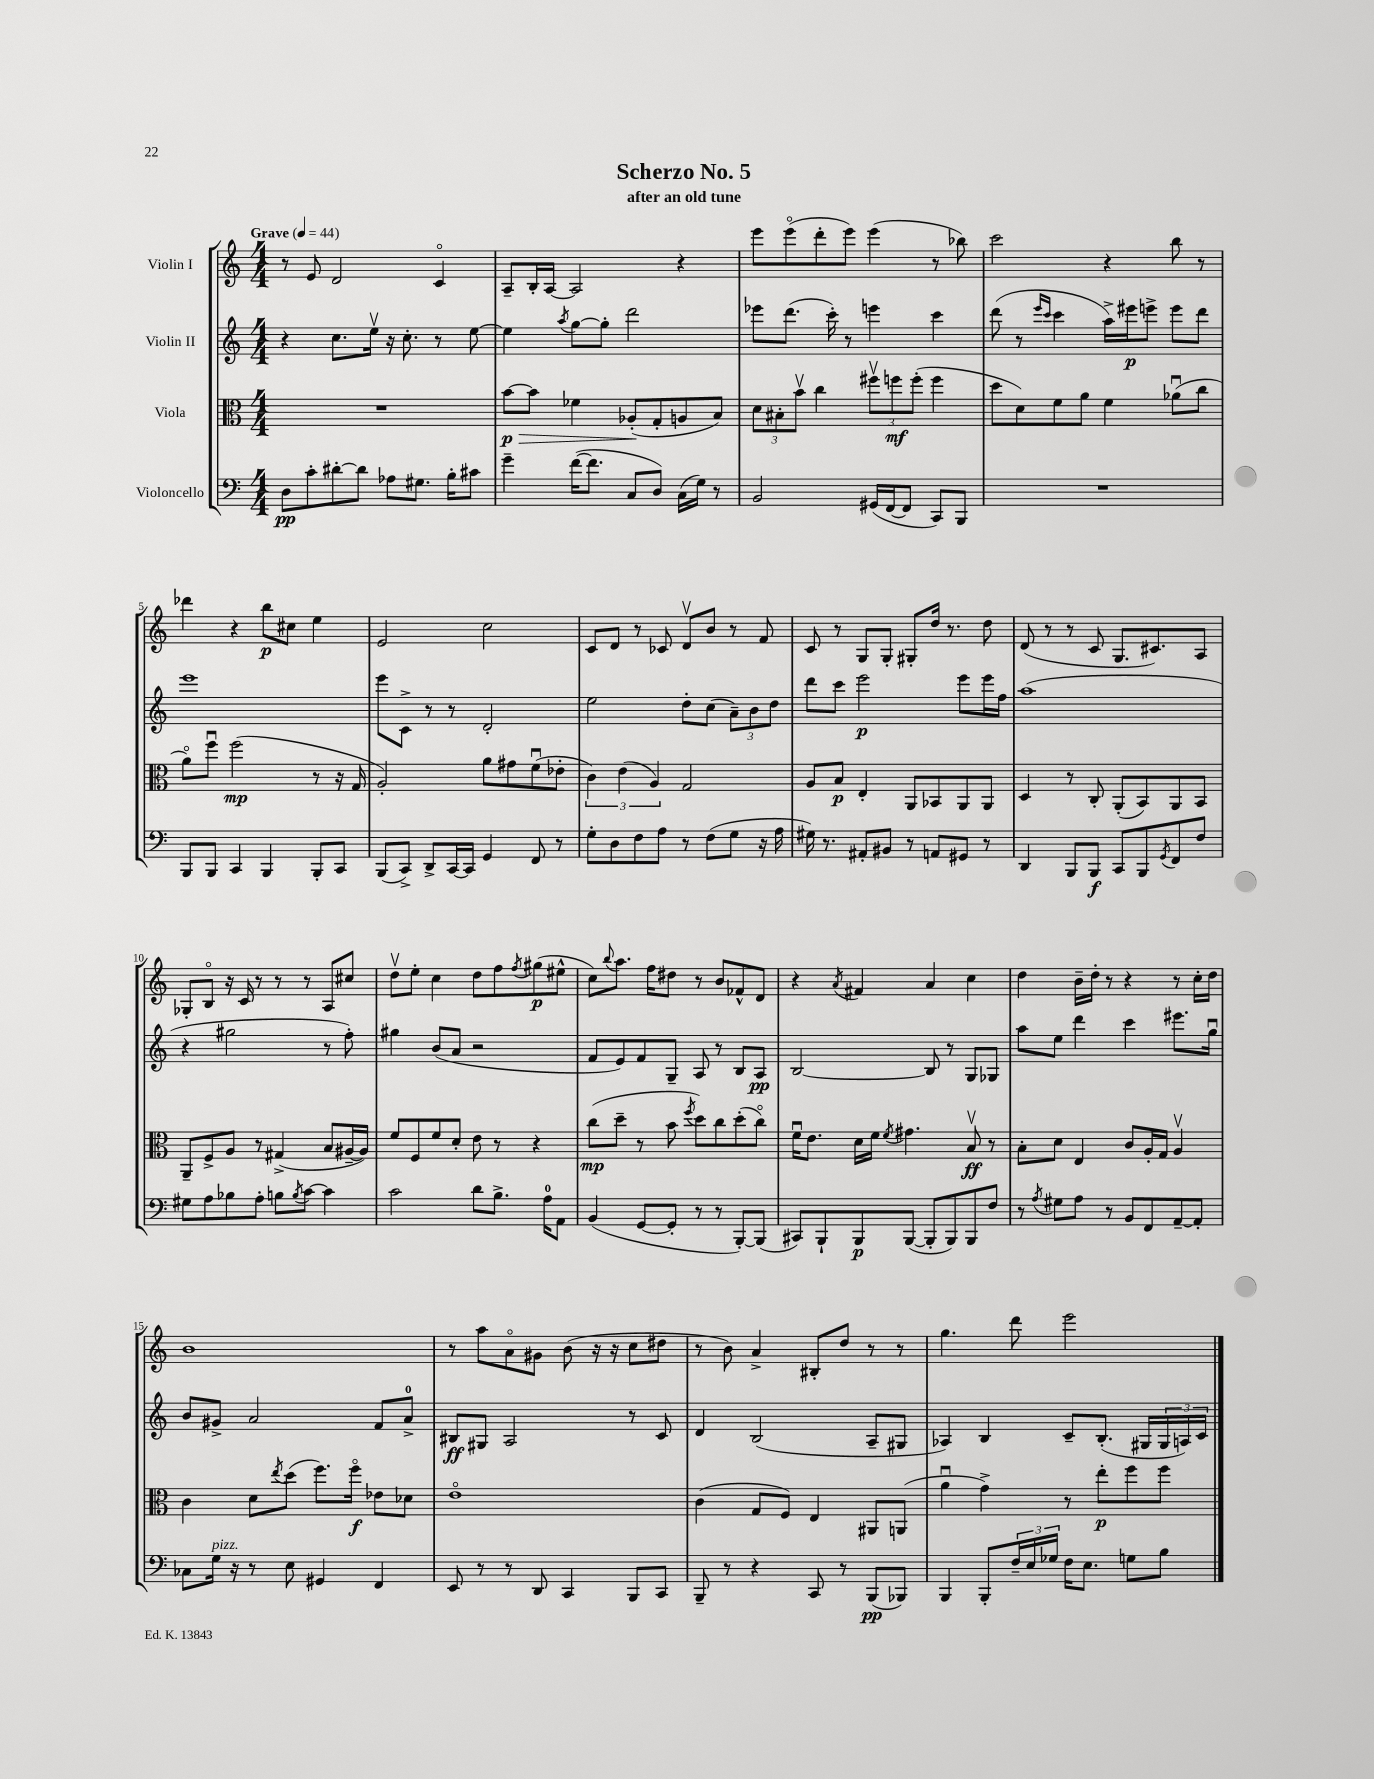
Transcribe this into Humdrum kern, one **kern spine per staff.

**kern	**kern	**kern	**kern
*staff4	*staff3	*staff2	*staff1
*clefF4	*clefC3	*clefG2	*clefG2
*k[]	*k[]	*k[]	*k[]
*M4/4	*M4/4	*M4/4	*M4/4
*MM44	*MM44	*MM44	*MM44
8D	1r	4r	8r
8c'	.	.	8e
[8d#'	.	8.cc	2d
8d#]	.	.	.
.	.	16eev	.
8A-	.	16r	.
.	.	8.cc'	.
8.G#	.	.	.
.	.	8r	4co
16B'	.	.	.
8c#	.	[8ee	.
=	=	=	=
4g~	[8b	4ee]	8A~
.	8b]	.	16B'
.	.	.	[16A
.	.	8qaa	.
([16f	4f-	[8gg	2A]
8.f]	.	.	.
.	.	8gg']	.
8C	(8A-'	2ddd	.
8D)	8G'	.	.
(16C	8A	.	4r
16G)	.	.	.
8r	8B)	.	.
=	=	=	=
2BB	12d	8eee-	8eee
.	12B#'	.	.
.	.	(8.ddd	(8eeeo
.	12bv	.	.
.	4cc	.	8ddd'
.	.	16ccc')	.
.	.	8r	8eee)
(16GG#	12ff#v	4eee	(4eee
[16FF	.	.	.
.	12ff	.	.
8FF]	.	.	.
.	(12ff'	.	.
8CC)	4ff	4ccc	8r
8BBB	.	.	8bb-)
=	=	=	=
1r	8dd	(8ddd	2ccc
.	8d)	8r	.
.	.	16qqeee	.
.	.	16qqccc	.
.	8f	4ccc	.
.	8a	.	.
.	4f	16aa^)	4r
.	.	16eee#	.
.	.	8eee^	.
.	(8a-u	8eee	8bb
.	8cc	8ddd	8r
=	=	=	=
8BBB	8ao)	1eee	4ddd-
8BBB	8ffu	.	.
4CC	(2ff	.	4r
4BBB	.	.	8bb
.	.	.	8cc#
8BBB'	8r	.	4ee
8CC	16r	.	.
.	16G	.	.
=	=	=	=
(8BBB	2A')	8eee	2e
8CC^)	.	8c^	.
8DD^	.	8r	.
[16CC	.	8r	.
16CC]	.	.	.
4GG	8a	2d'	2cc
.	8g#	.	.
8FF	(8fu	.	.
8r	8e-'	.	.
=	=	=	=
8G'	6c)	2ee	8c
8D	.	.	8d
.	(6e	.	.
8F	.	.	8r
.	6A)	.	.
8A	.	.	8c-
8r	2G	8dd'	8dv
(8F	.	(8cc	8b
8G	.	12a~)	8r
.	.	12b	.
16r	.	.	8f
.	.	12dd	.
16A	.	.	.
=	=	=	=
16G#)	8A	8ddd	8c
8.r	.	.	.
.	8B	8ccc	8r
8AA#'	4E'	2eee	8G
8BB#	.	.	8G'
8r	8AA	.	8G#'
8AA	8BB-	.	16dd
.	.	.	8.r
8GG#	8AA	8eee	.
8r	8AA	16eee	8dd
.	.	16ff	.
=	=	=	=
4DD	4D	(1aa	(8d
.	.	.	8r
8BBB	8r	.	8r
8BBB	8C'	.	8c
8CC	(8AA'	.	8.G
8BBB	8BB)	.	.
.	.	.	8.c#)
8qGG	.	.	.
8FF	8AA	.	.
8F	8BB	.	8A
=	=	=	=
8G#	8AA~	4r	8G-'
8A	8F^	.	8Bo
8B-	8A	2gg#	16r
.	.	.	16c
8A'	8r	.	8r
8B	(4G#^	.	8r
8qB	.	.	.
[8c	.	.	8r
4c]	8B	8r	8A
.	[16A#~	8ff')	8cc#
.	16A#])	.	.
=	=	=	=
2c	8f	4gg#	8ddv
.	8F	.	8ee'
.	8f	(8b	4cc
.	8d'	8a	.
8d	8e	2r	8dd
8.B^	8r	.	8ff
.	.	.	8qff
.	4r	.	(8gg#
16A	.	.	.
8AA	.	.	8ee#^^
=	=	=	=
(4BB	(8cc	8f	8cc)
.	.	.	8qqbb
.	8dd~	8e)	8.aa
[8GG	8r	8f	.
.	.	.	16ff
8GG']	8b	8G~	8dd#
.	8qff	.	.
8r	8dd)	8A	8r
8r	8cc	8r	8b
[8BBB')	(8dd'	8B	8f-^^
(8BBB]	8cco)	8A	8d
=	=	=	=
8CC#)	16fu	[2B	4r
.	8.e	.	.
8BBB`	.	.	.
.	.	.	8qa
8BBB	16d	.	4f#
.	16f	.	.
.	8qf	.	.
([8BBB	4.g#	.	.
8BBB']	.	8B]	4a
8BBB)	.	8r	.
8BBB	8Bv	8G	4cc
8F	8r	8G-	.
=	=	=	=
8r	8B'	8aa	4dd
8qA	.	.	.
8G#	8d	8ee	.
8A	4E	4ddd	16b~
.	.	.	16dd'
8r	.	.	8r
8BB	8c	4ccc	4r
8FF	16A'	.	.
.	16G	.	.
[8AA~	4Av	8.eee#	8r
8AA']	.	.	16cc'
.	.	16ggu	16dd
=	=	=	=
8C-	4c	8b	1b
16G	.	8g#^	.
16r	.	.	.
8r	8d	2a	.
.	8qee	.	.
8E	(8dd	.	.
4GG#	8.ff)	.	.
.	16ffo	.	.
4FF	8e-	8f	.
.	8d-	8a^	.
=	=	=	=
8EE	1eo	8B#	8r
8r	.	8G#	8aa
8r	.	2A	8ao
8DD	.	.	8g#
4CC	.	.	(8b
.	.	.	16r
.	.	.	16r
8BBB	.	8r	8cc
8CC	.	8c	8dd#
=	=	=	=
8BBB~	(4c	4d	8r
8r	.	.	8b)
4r	8G	(2B	4a^
.	8F)	.	.
8CC	4E	.	8B#'
8r	.	.	8dd
(8BBB	8AA#	8A~	8r
8BBB-)	(8AA	8G#	8r
=	=	=	=
4BBB	4au	4A-)	4.gg
8BBB'	4g^)	4B	.
24F~	.	.	8ddd
24E	.	.	.
24G-	.	.	.
16F	8r	8c~	2eee
8.E	.	.	.
.	8ee'	(8.B'	.
8G	8ff	.	.
.	.	16G#	.
8B	8ff	24G#	.
.	.	24A)	.
.	.	24c	.
==	==	==	==
*-	*-	*-	*-
